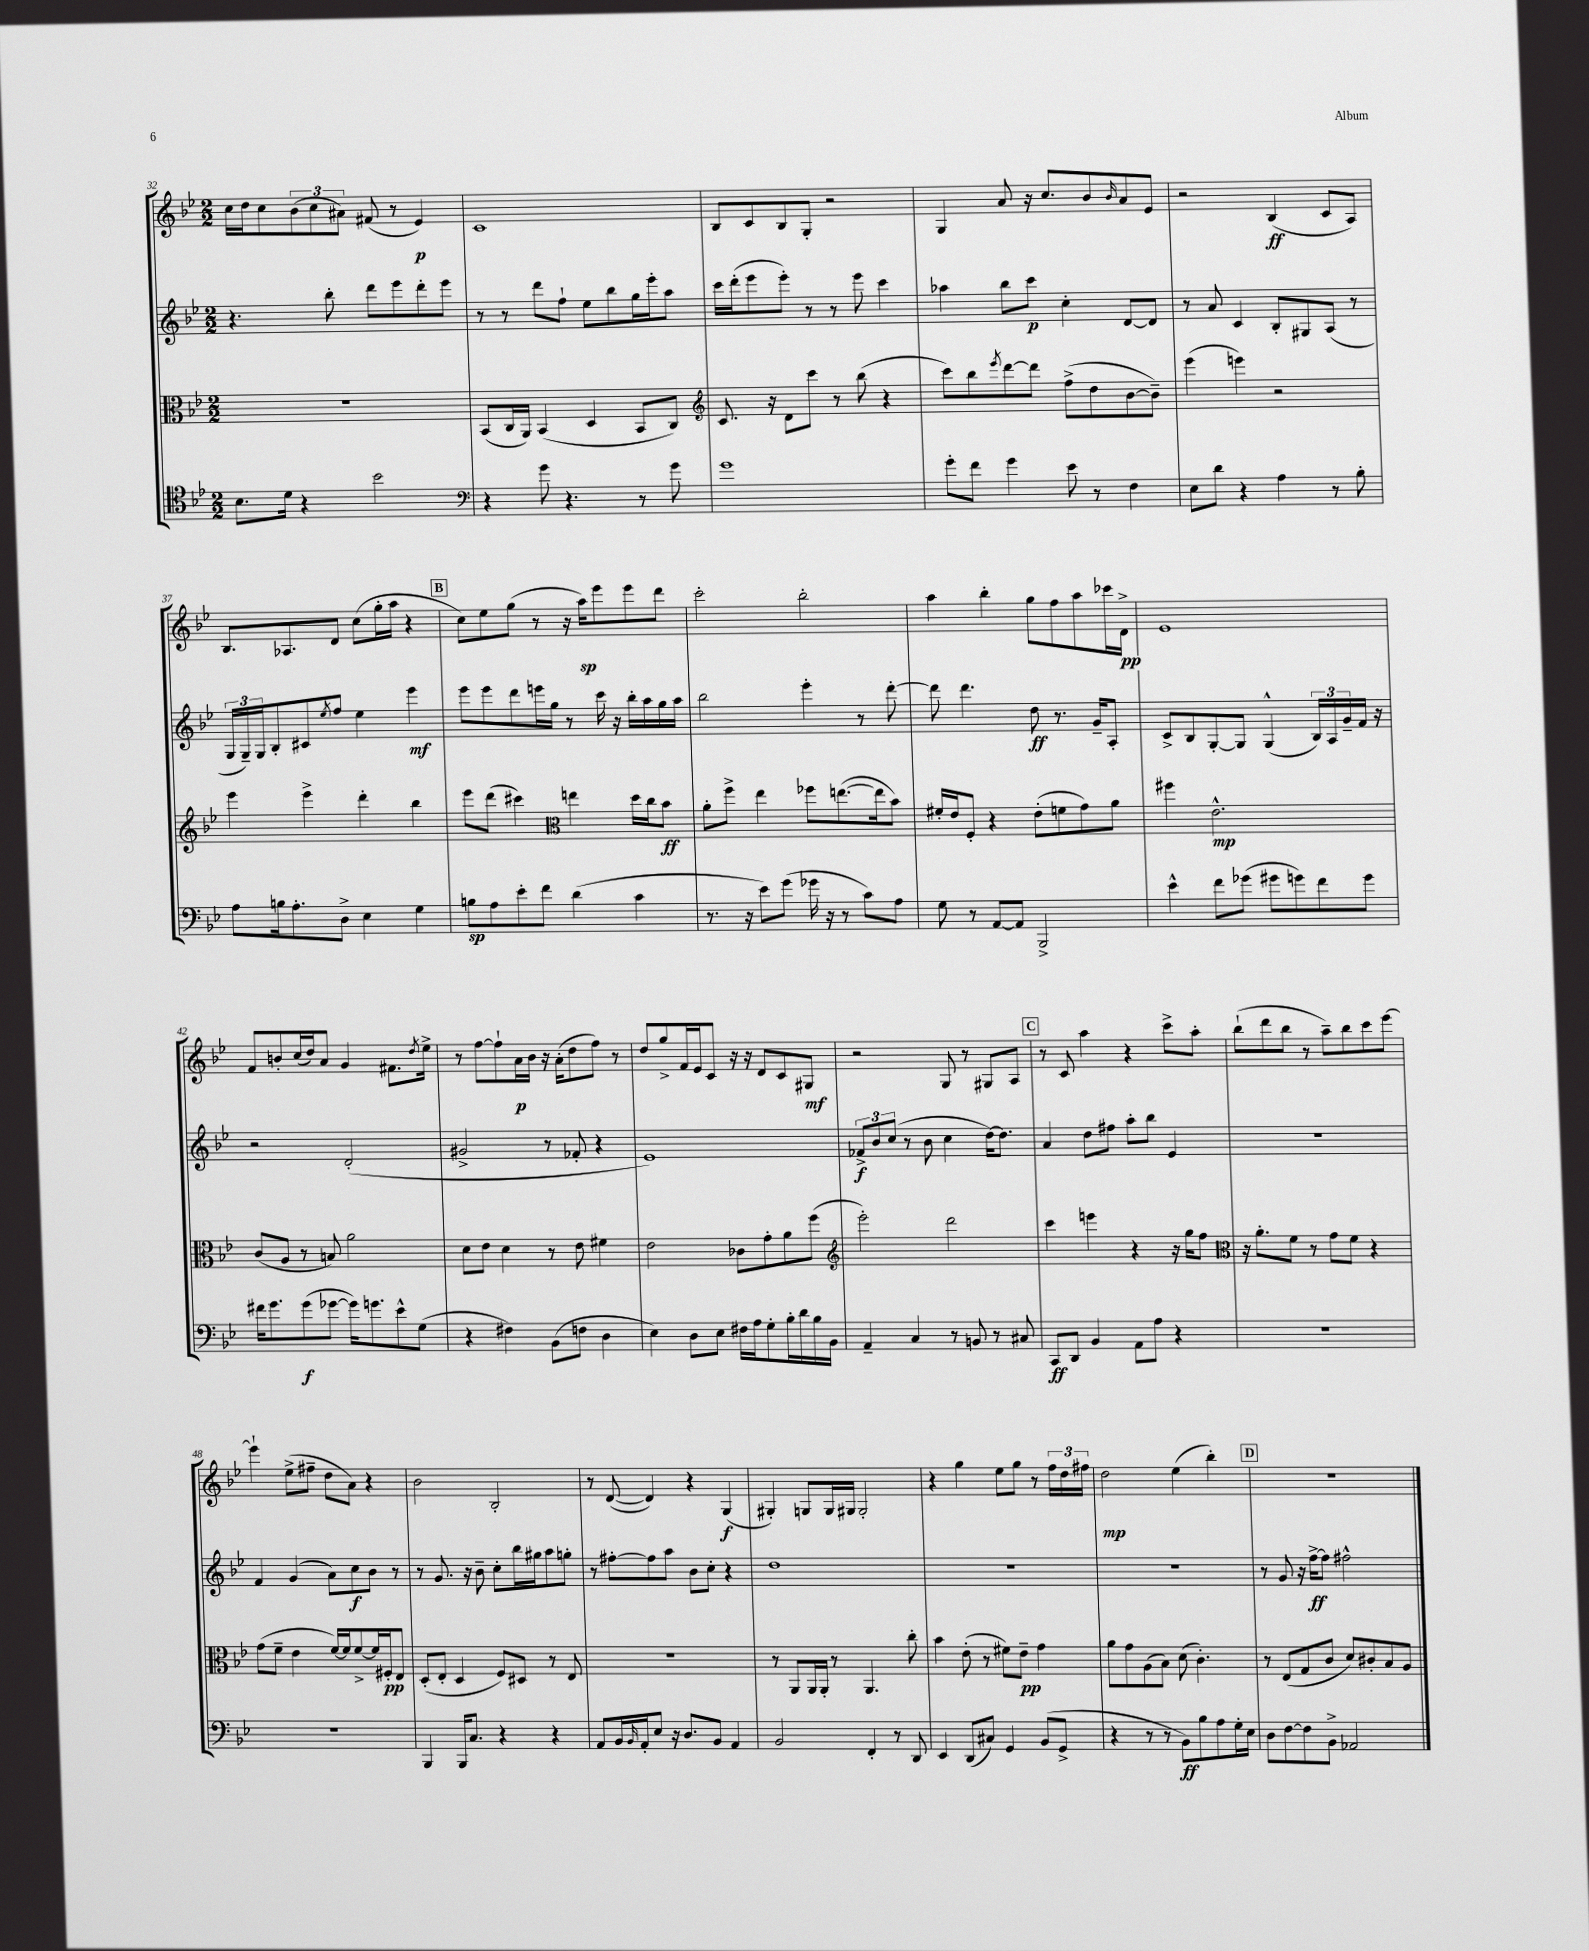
<<
\new StaffGroup <<
\new Staff = "s0" {
    \clef treble \key bes \major \numericTimeSignature \time 2/2
    c''16 d''16 c''8 \tuplet 3/2 { bes'8( c''8 ais'8) } fis'8( r8 ees'4\p) |
    c'1 |
    bes8 c'8 bes8 g8-. r2 |
    g4 a'8 r16 c''8. bes'8 \grace { bes'16 } a'8 ees'8 |
    r2 bes4\ff( c'8 a8) |
    bes8. aes8. d'8 c''8( g''16-. a''16 r4 |
    \mark \markup { \box "B" } c''8) ees''8 g''8( r8 r16 a''16\sp) ees'''8 ees'''8 d'''8 |
    c'''2-. bes''2-. |
    a''4 bes''4-. g''8 f''8 a''8 ces'''16 d'16->\pp |
    ees'1 |
    f'8 b'8-. c''16( d''16) a'8 g'4 fis'8. \acciaccatura { d''8 } ees''16-> |
    r8 f''8~ f''8-! a'16\p bes'16 r16 a'16-.( d''8 f''8) r8 |
    d''8 g''8-> f'16 ees'16 c'8 r16 r16 d'8 c'8 gis8\mf |
    r2 g8 r8 gis8 a8 |
    \mark \markup { \box "C" } r8 c'8 a''4 r4 c'''8-> a''8-. |
    bes''8-!( d'''8 bes''8 r8 a''8--) bes''8 c'''8 ees'''8~ |
    ees'''4-! ees''8->( fis''8-- d''8 a'8) r4 |
    bes'2 bes2-. |
    r8 d'8~( d'4) r4 g4\f( |
    gis4-.) g8 g16 gis16 gis2-. |
    r4 g''4 ees''8 g''8 r8 \tuplet 3/2 { f''16 d''16 fis''16 } |
    d''2\mp ees''4( bes''4-.) |
    \mark \markup { \box "D" } R1 \bar "|." |
}
\new Staff = "s1" {
    \clef treble \key bes \major \numericTimeSignature \time 2/2
    r4. bes''8-. d'''8 ees'''8 d'''8-. ees'''8 |
    r8 r8 d'''8 f''8-! ees''8 bes''8 g''16 ees'''16-. a''8 |
    c'''16 d'''16-.( ees'''8 ees'''8-.) r8 r8 ees'''8 c'''4 |
    aes''4 bes''8 c'''8\p c''4-. d'8~ d'8 |
    r8 a'8 c'4 bes8-. gis8 a8( r8 |
    \tuplet 3/2 { g16 g16--) g16 } bes8-. cis'8 \acciaccatura { ees''8 } f''8 ees''4 ees'''4\mf |
    \mark \markup { \box "B" } ees'''8 ees'''8 d'''8 e'''16 g''16 r8 c'''16 r16 bes''16-. a''16 g''16 a''16 |
    bes''2 ees'''4-. r8 d'''8~-. |
    d'''8 d'''4. d''8\ff r8. g'16-- a8-. |
    c'8-> bes8 g8~-. g8 g4-^( \tuplet 3/2 { bes16) a16 g'16-- } f'16 r16 |
    r2 d'2-.( |
    gis'2-> r8 fes'8-. r4 |
    ees'1) |
    \tuplet 3/2 { fes'8->\f bes'8 c''8( } r8 bes'8 c''4 d''16~) d''8. |
    \mark \markup { \box "C" } a'4 d''8 fis''8 a''8-. bes''8 ees'4 |
    R1 |
    f'4 g'4( a'8) c''8\f bes'8 r8 |
    r8 g'8. r16 bes'8-- c''8-. bes''16 gis''16 a''8 g''8-. |
    r8 fis''8~-. fis''8 a''8 bes'8 c''8-. r4 |
    d''1 |
    R1 |
    R1 |
    \mark \markup { \box "D" } r8 g'8 r16 f''16~->\ff f''8 fis''2-^ \bar "|." |
}
\new Staff = "s2" {
    \clef alto \key bes \major \numericTimeSignature \time 2/2
    R1 |
    bes,8( c16 a,16) bes,4( d4 bes,8 c8) |
    \clef treble c'8. r16 d'8 c'''8 r8 bes''8( r4 |
    c'''8) bes''8 \acciaccatura { ees'''8 } d'''8~ d'''8 f''8->( d''8 bes'8~ bes'8--) |
    ees'''4( e'''4) r2 |
    ees'''4 ees'''4-> d'''4-. bes''4 |
    \mark \markup { \box "B" } ees'''8 d'''8( cis'''4) \clef alto e''4 d''16 c''16 bes'8\ff |
    a'8-. f''8-> ees''4 fes''8 e''8.~( e''16 bes'8) |
    fis'16-. ees'16 f8-. r4 ees'8-.( f'8 g'8) a'8 |
    fis''4 ees'2.-^\mp |
    c'8( a8 r8 b8) a'2 |
    d'8 ees'8 d'4 r8 ees'8 fis'4 |
    ees'2 ces'8 g'8-. a'8 f''8( |
    \clef treble ees'''2-.) d'''2 |
    \mark \markup { \box "C" } c'''4 e'''4 r4 r16 g''16 f''8 |
    \clef alto r16 a'8.-. f'8 r8 g'8 f'8 r4 |
    g'8( f'8-- ees'4 f'16~) f'16 f'8~-> f'16 fis16-.\pp ees8 |
    d8-.( ees8-. d4 f8) dis8 r8 ees8 |
    R1 |
    r8 a,8 a,16 a,16-. r8 a,4. c''8-. |
    bes'4 ees'8-.( r8 fis'8) ees'8--\pp g'4 |
    a'8 g'8 a8( bes8) d'8( c'4.-.) |
    \mark \markup { \box "D" } r8 ees8( g8 c'8 d'8) cis'8-. bes8 a8 \bar "|." |
}
\new Staff = "s3" {
    \clef tenor \key bes \major \numericTimeSignature \time 2/2
    bes8. d'16 r4 bes'2 |
    \clef bass r4 g'8 r4. r8 g'8 |
    g'1 |
    g'8-. f'8 g'4 ees'8 r8 f4 |
    ees8 d'8 r4 a4 r8 bes8-. |
    a8 b16 a8.-. d8-> ees4 g4 |
    \mark \markup { \box "B" } b8\sp a8 ees'8-. f'8 d'4( c'4 |
    r8. r16 ees'8) g'8( ges'16 r16 r8 c'8) a8 |
    g8 r8 a,8~ a,8 bes,,2-> |
    ees'4-^ f'8 ges'8( gis'8 g'8) f'8 g'8 |
    fis'16 g'8. g'8\f( ges'8~ ges'16) g'8. ees'8-^ g8( |
    r4 fis4) bes,8( f8 d4 |
    ees4) d8 ees8 fis16 a16 g8-. bes16-. d'16 bes16 bes,16 |
    a,4-- c4 r8 b,8 r8 cis8 |
    \mark \markup { \box "C" } c,8\ff d,8 bes,4 a,8 a8 r4 |
    R1 |
    R1 |
    bes,,4 bes,,16 c8. r4 r4 |
    a,8 bes,16 \grace { bes,16 } a,16-. ees8 r16 d8. bes,8 a,4 |
    bes,2 f,4-. r8 d,8 |
    ees,4 d,8( cis8) g,4 bes,8( g,8-> |
    r4 r8 r8 bes,8\ff) bes8 a8 g16-. ees16 |
    \mark \markup { \box "D" } d8 f8~ f8 bes,8-> aes,2 \bar "|." |
}
>>
>>
\layout { \context { \Score currentBarNumber = #32 } }
